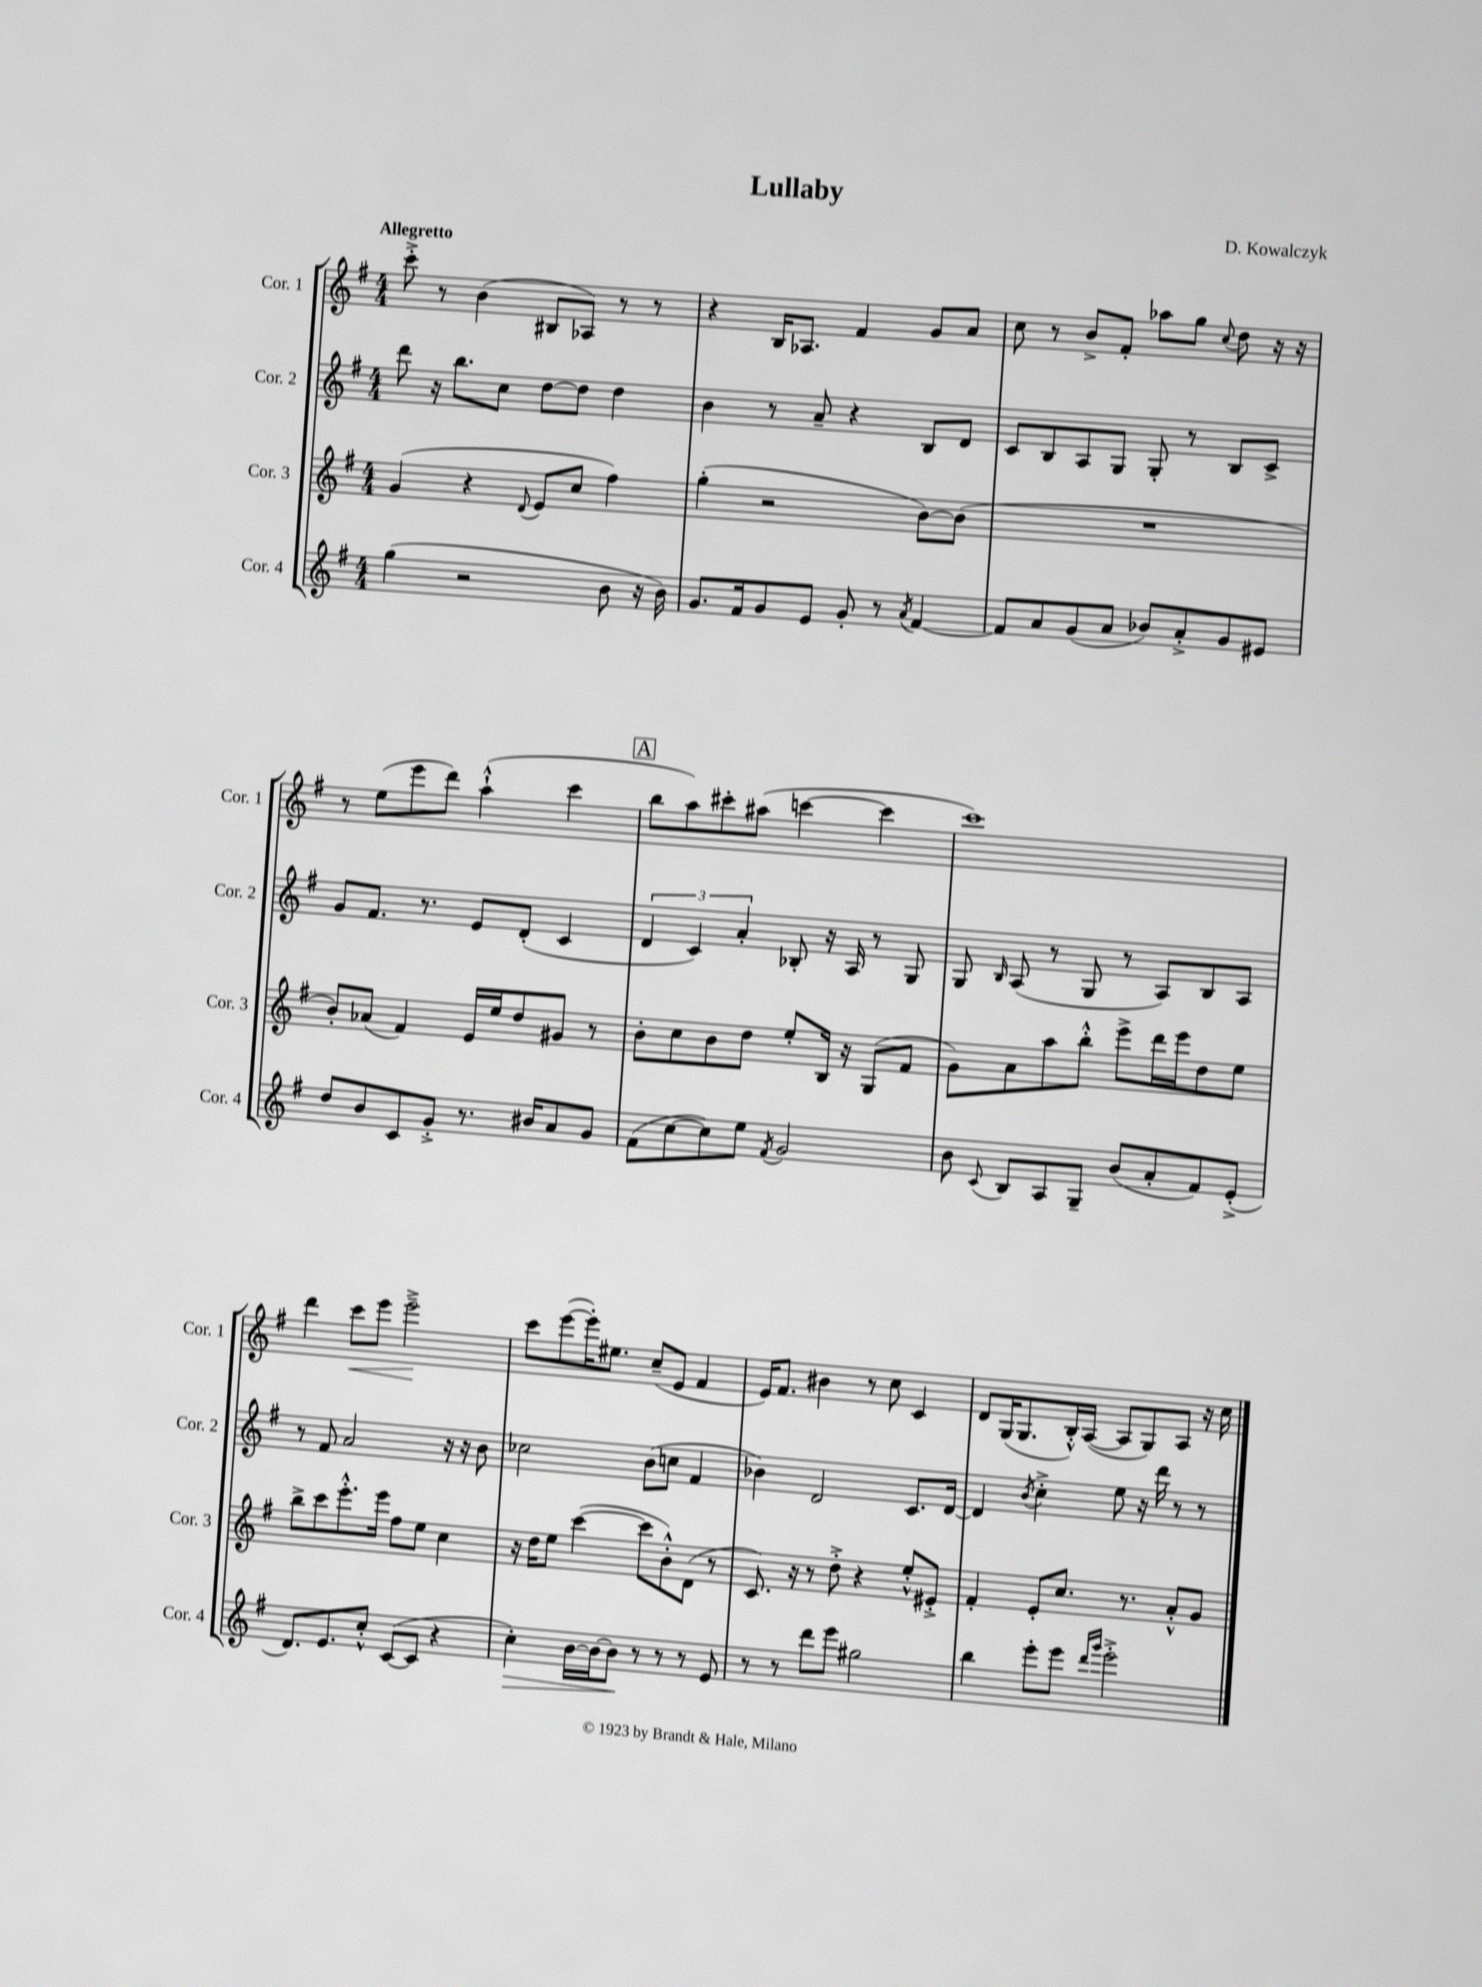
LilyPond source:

\header { title = "Lullaby" composer = "D. Kowalczyk" }
<<
\new StaffGroup <<
\new Staff = "s0" \with { instrumentName = "Cor. 1" shortInstrumentName = "Cor. 1" } {
    \clef treble \key g \major \numericTimeSignature \time 4/4 \tempo "Allegretto"
    \autoBeamOff c'''8-.-> r8 b'4( bis8[ aes8]) r8 r8 |
    r4 b16[ aes8.] fis'4 g'8[ a'8] |
    c''8 r8 b'8[-> fis'8]-. aes''8[ g''8] \appoggiatura { c''8 } d''8 r16 r16 |
    r8 e''8[( e'''8 d'''8]) a''4-!-^( c'''4 |
    \mark \markup { \box "A" } b''8[ a''8) cis'''8-. ais''8]( c'''4~ c'''4 |
    c'''1) |
    d'''4 c'''8[\< e'''8] e'''2--->\! |
    c'''8[ e'''8~( e'''16-.) eis''8.] c''8[--( e'8] fis'4 |
    e'16[) fis'8.] bis'4 r8 c''8 c'4 |
    d'8[ g16( g8. b16-.-^) a16]~( a8[ g8) a8] r16 c''16 \bar "|." |
}
\new Staff = "s1" \with { instrumentName = "Cor. 2" shortInstrumentName = "Cor. 2" } {
    \clef treble \key g \major \numericTimeSignature \time 4/4
    \autoBeamOff d'''8 r16 b''8.[ c''8] d''8[~ d''8] d''4 |
    b'4 r8 a'8-- r4 b8[ d'8] |
    c'8[ b8 a8 g8] g8-. r8 b8[ c'8]-> |
    g'8[ fis'8.] r8. e'8[ d'8]-.( c'4 |
    \mark \markup { \box "A" } \tuplet 3/2 { d'4 c'4) a'4-. } bes8-. r16 a16 r8 g8 |
    g8 \grace { b16 } a8( r8 g8 r8 a8[) b8 a8] |
    r8 fis'8 a'2 r16 r16 b'8 |
    ces''2 b'8[( c''8] fis'4 |
    bes'4) d'2 c'8.[ d'16]~ |
    d'4 \acciaccatura { b'8 } c''4-.-> e''8 r16 d'''16 r8 r8 \bar "|." |
}
\new Staff = "s2" \with { instrumentName = "Cor. 3" shortInstrumentName = "Cor. 3" } {
    \clef treble \key g \major \numericTimeSignature \time 4/4
    \autoBeamOff g'4( r4 \appoggiatura { d'8 } e'8[ c''8] fis''4) |
    g''4-.( r2 b'8[~) b'8]( |
    R1 |
    b'8[-.) aes'8]( fis'4) e'16[ e''16 d''8 gis'8] r8 |
    \mark \markup { \box "A" } b'8[-. c''8 b'8 d''8] e''8[-. b16] r16 g8[( fis'8] |
    g'8[) a'8 a''8 b''8]-.-^ e'''8[-> d'''16 e'''16 d''8 e''8] |
    b''8[-> c'''8 e'''8.-.-^ e'''16] fis''8[ e''8] c''4 |
    r16 d''16[ e''8] c'''4~( c'''8[ b'8-.-^) d'8]( r8 |
    c'8.) r16 r8 d''8-.-> r4 e''8[-.-^ eis'8]-.-> |
    fis'4-. e'8[-. c''8.] r8. a'8[-.-^ g'8] \bar "|." |
}
\new Staff = "s3" \with { instrumentName = "Cor. 4" shortInstrumentName = "Cor. 4" } {
    \clef treble \key g \major \numericTimeSignature \time 4/4
    \autoBeamOff g''4( r2 b'8 r16 b'16) |
    g'8.[ fis'16 g'8 e'8] g'8-. r8 \acciaccatura { a'8 } fis'4~ |
    fis'8[ a'8 g'8( a'8] bes'8[) a'8-.-> g'8 eis'8] |
    d''8[ b'8 c'8 g'8]-.-> r8. bis'16[ a'8 g'8] |
    \mark \markup { \box "A" } fis'8[( c''8~ c''8) e''8] \acciaccatura { fis'8 } g'2 |
    b'8 \appoggiatura { c'8 } b8[ a8 g8]-- b'8[( a'8-. fis'8) e'8]-.->( |
    d'8.[) e'8. c''8]-.-^ c'8[~( c'8] r4 |
    c''4-.\>) b'16[~ b'16~ b'8]\! r8 r8 r8 e'8 |
    r8 r8 d'''8[ e'''8] gis''2 |
    b''4 e'''8[-. e'''8] \grace { d'''16[ g'''16] } e'''2-.-> \bar "|." |
}
>>
>>
\layout { \context { \Score \remove "Bar_number_engraver" } }
